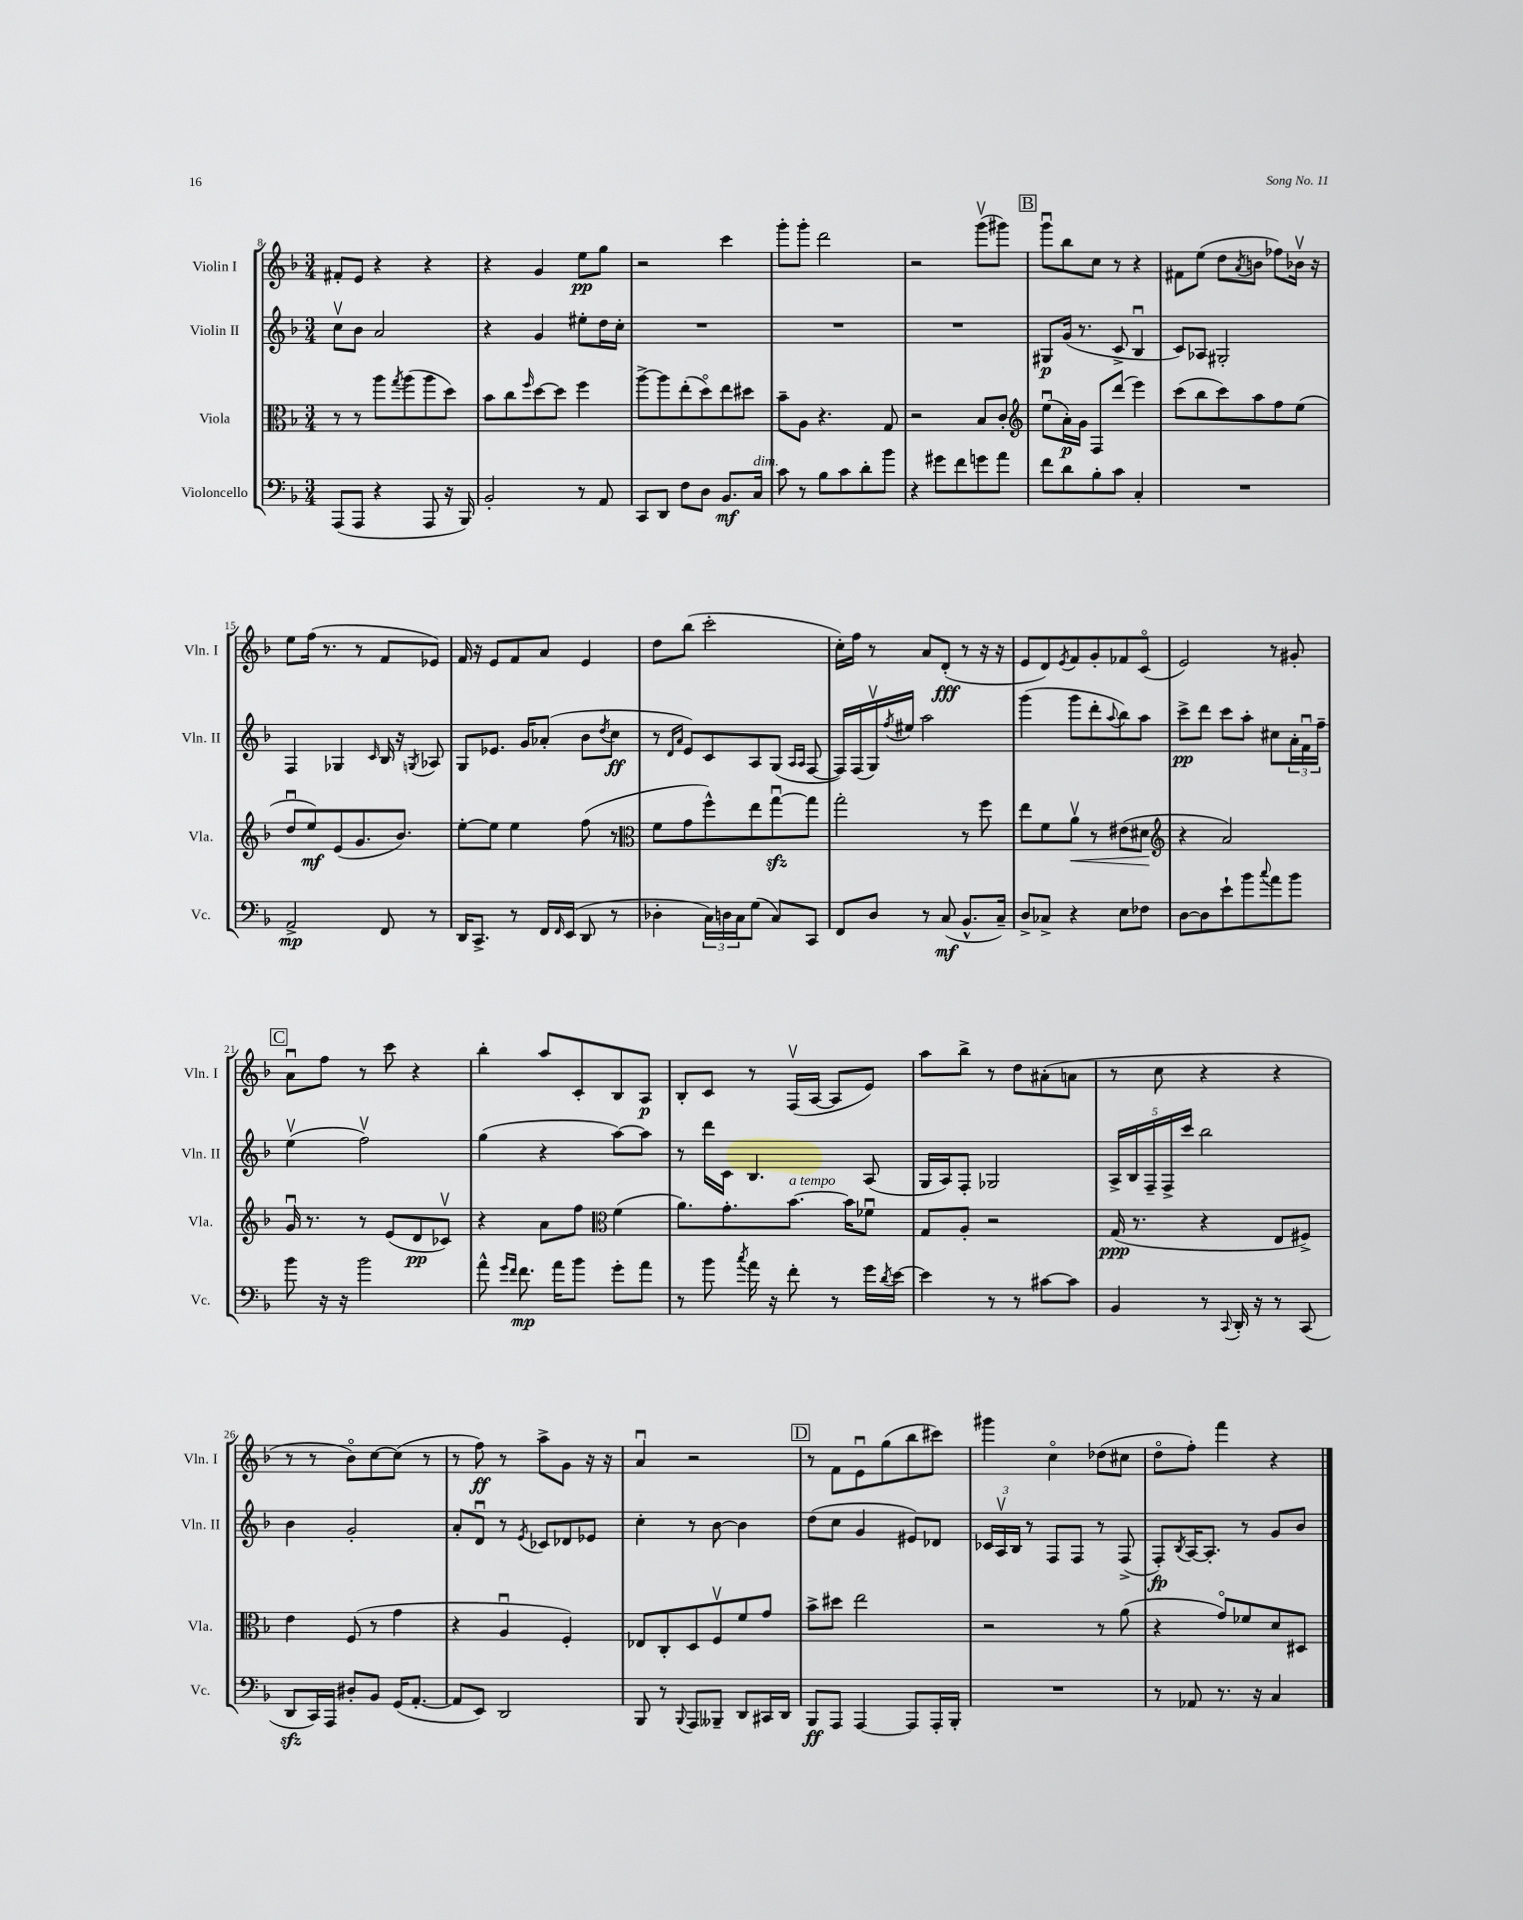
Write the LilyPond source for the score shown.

<<
\new StaffGroup <<
\new Staff = "s0" \with { instrumentName = "Violin I" shortInstrumentName = "Vln. I" } {
    \clef treble \key f \major \numericTimeSignature \time 3/4
    fis'8-. e'8 r4 r4 |
    r4 g'4 e''8\pp g''8 |
    r2 c'''4 |
    g'''8-. g'''8-. d'''2 |
    r2 g'''8\upbow( gis'''8) |
    \mark \markup { \box "B" } g'''8\downbow bes''8 c''8 r8 r4 |
    fis'8 e''8( d''8 \acciaccatura { a'8 } b'8 fes''8) bes'16\upbow r16 |
    e''8 f''16( r8. r8 f'8 ees'8) |
    f'16 r16 e'8 f'8 a'8 e'4 |
    d''8 bes''8( c'''2-. |
    c''16-.) f''16 r8 a'8 d'8-.\fff( r8 r16 r16 |
    e'8 d'8) \acciaccatura { e'8 } f'8 g'8-. fes'8 c'8\flageolet( |
    e'2) r8 gis'8-. |
    \mark \markup { \box "C" } a'8\downbow f''8 r8 c'''8 r4 |
    bes''4-. a''8 c'8-. bes8 a8\p |
    bes8-. c'8 r8 f16\upbow( a16~ a8 e'8) |
    a''8 bes''8-> r8 d''8 ais'8-.( a'8 |
    r8 c''8 r4 r4 |
    r8 r8 bes'8\flageolet) c''8~ c''8( r8 |
    r8 f''8\ff) r8 a''8-> g'8 r16 r16 |
    a'4\downbow r2 |
    \mark \markup { \box "D" } r8 f'8 e'8\downbow g''8( bes''8 cis'''8) |
    gis'''4 c''4\flageolet des''8( cis''8 |
    d''8\flageolet f''8-.) f'''4 r4 \bar "|." |
}
\new Staff = "s1" \with { instrumentName = "Violin II" shortInstrumentName = "Vln. II" } {
    \clef treble \key f \major \numericTimeSignature \time 3/4
    c''8\upbow bes'8 a'2 |
    r4 g'4 eis''8-. d''16 c''16-. |
    R2. |
    R2. |
    R2. |
    \mark \markup { \box "B" } gis8\p g'16( r8. c'8-> bes4\downbow |
    c'8) aes8 gis2-. |
    f4 ges4 \grace { c'16 } bes16 r16 \acciaccatura { g8 } aes8 |
    g8 ees'8. g'16 aes'8-.( bes'8 \acciaccatura { d''8 } c''8\ff |
    r8 \grace { d'16 a'16 } e'8) c'8 a8 g8( \grace { a16 a16 } f8~ |
    f16) f16( g16\upbow) \acciaccatura { f''8 } eis''16 a''2 |
    g'''4( g'''8 d'''8-. \appoggiatura { a''8 } bes''8) a''8 |
    c'''8->\pp d'''8 c'''8 a''8-. cis''8 \tuplet 3/2 { a'16-. f'16\downbow f''16-- } |
    \mark \markup { \box "C" } e''4\upbow( f''2\upbow) |
    g''4( r4 a''8~) a''8 |
    r8 d'''16 c'16 bes4. a8( |
    g16 a16) f8-. ges2 |
    \tuplet 5/4 { a16-> bes16 f16-- f16-> c'''16 } bes''2 |
    bes'4 g'2-. |
    a'8-. d'8\downbow r8 \acciaccatura { e'8 } ces'8 des'8 ees'8 |
    c''4-. r8 bes'8~ bes'4 |
    \mark \markup { \box "D" } d''8( c''8 g'4 eis'8) des'8 |
    \tuplet 3/2 { ces'16 a16\upbow bes16 } r8 f8 f8 r8 f8->( |
    f8-.\fp) \acciaccatura { bes8 } a16~ a8.-. r8 g'8 bes'8 \bar "|." |
}
\new Staff = "s2" \with { instrumentName = "Viola" shortInstrumentName = "Vla." } {
    \clef alto \key f \major \numericTimeSignature \time 3/4
    r8 r8 a''8 \acciaccatura { g''8 } a''8( a''8 d''8) |
    bes'8 c''8 \grace { f''16 } d''8~ d''8 f''4 |
    a''8~-> a''8 e''8-.( d''8\flageolet) e''8 dis''8 |
    bes'8-- a8 r4. g8 |
    r2 bes8 c'8-. |
    \mark \markup { \box "B" } \clef treble e''8\downbow( a'16-.\p) g'16 f8 d'''8( e'''4) |
    c'''8( bes''8 c'''8) a''8 f''8 e''8( |
    d''8\downbow e''8\mf) e'8( g'8. bes'8.) |
    e''8~-. e''8 e''4 f''8( r8 |
    \clef alto f'8 g'8 f''8-^) e''8 g''8~\downbow\sfz g''8 |
    g''2-. r8 f''8 |
    e''8 f'8 a'8\upbow\< r8 eis'8( dis'8\! |
    \clef treble r4 a'2) |
    \mark \markup { \box "C" } g'16\downbow r8. r8 e'8( d'8\pp ces'8\upbow) |
    r4 a'8 f''8 \clef alto f'4( |
    a'8.) g'8.-. bes'8.~^\markup { \italic "a tempo" } bes'16 fes'8\downbow |
    g8 a8-. r2 |
    g16\ppp( r8. r4 e8 fis8->) |
    e'4 f8( r8 g'4 |
    r4 a4\downbow f4-.) |
    ees8 c8-. d8 f8\upbow f'8 g'8 |
    \mark \markup { \box "D" } bes'8-> dis''8 e''2 |
    r2 r8 a'8( |
    r4 g'8\flageolet) fes'8 d'8 dis8 \bar "|." |
}
\new Staff = "s3" \with { instrumentName = "Violoncello" shortInstrumentName = "Vc." } {
    \clef bass \key f \major \numericTimeSignature \time 3/4
    a,,8( a,,8 r4 a,,8 r16 bes,,16) |
    bes,2-. r8 a,8 |
    c,8 d,8 f8 d8 bes,8.\mf c16^\markup { \italic "dim." } |
    c'8 r8 bes8 c'8 d'8-. bes'8 |
    r4 gis'8 f'8 g'8 a'8 |
    \mark \markup { \box "B" } f'8 d'8 bes8-. c'8 c4-. |
    R2. |
    a,2->\mp f,8 r8 |
    d,16 c,8.-> r8 f,16 \grace { f,16 } e,16( d,8 r8 |
    des4-. \tuplet 3/2 { c16) d16 c16 } g8( c8) c,8 |
    f,8 d8 r8 c8\mf( bes,8.-^ c16--) |
    d8-> ces8-> r4 e8 fes8 |
    d8~ d8 e'8-! bes'8 \appoggiatura { c''8 } a'8 bes'8 |
    \mark \markup { \box "C" } bes'8 r16 r16 bes'2 |
    a'8-^ \grace { g'16 f'16 } f'8.\mp a'16 bes'8 g'8-. a'8 |
    r8 bes'8 \acciaccatura { c''8 } a'16 r16 f'8-. r8 g'16 \acciaccatura { d'8 } e'16~ |
    e'4 r8 r8 cis'8~ cis'8 |
    bes,4 r8 \appoggiatura { c,8 } d,16-. r16 r8 c,8( |
    d,8\sfz c,16) a,,16 dis8-. bes,8 g,16( a,8.~-. |
    a,8 e,8) d,2 |
    bes,,8 r8 \appoggiatura { bes,,8 } a,,8 beses,,8-- d,8 cis,16 d,16 |
    \mark \markup { \box "D" } bes,,8\ff a,,8 a,,4~ a,,8 a,,16-. bes,,16-. |
    R2. |
    r8 aes,8 r8. r16 c4 \bar "|." |
}
>>
>>
\layout { \context { \Score currentBarNumber = #8 } }
